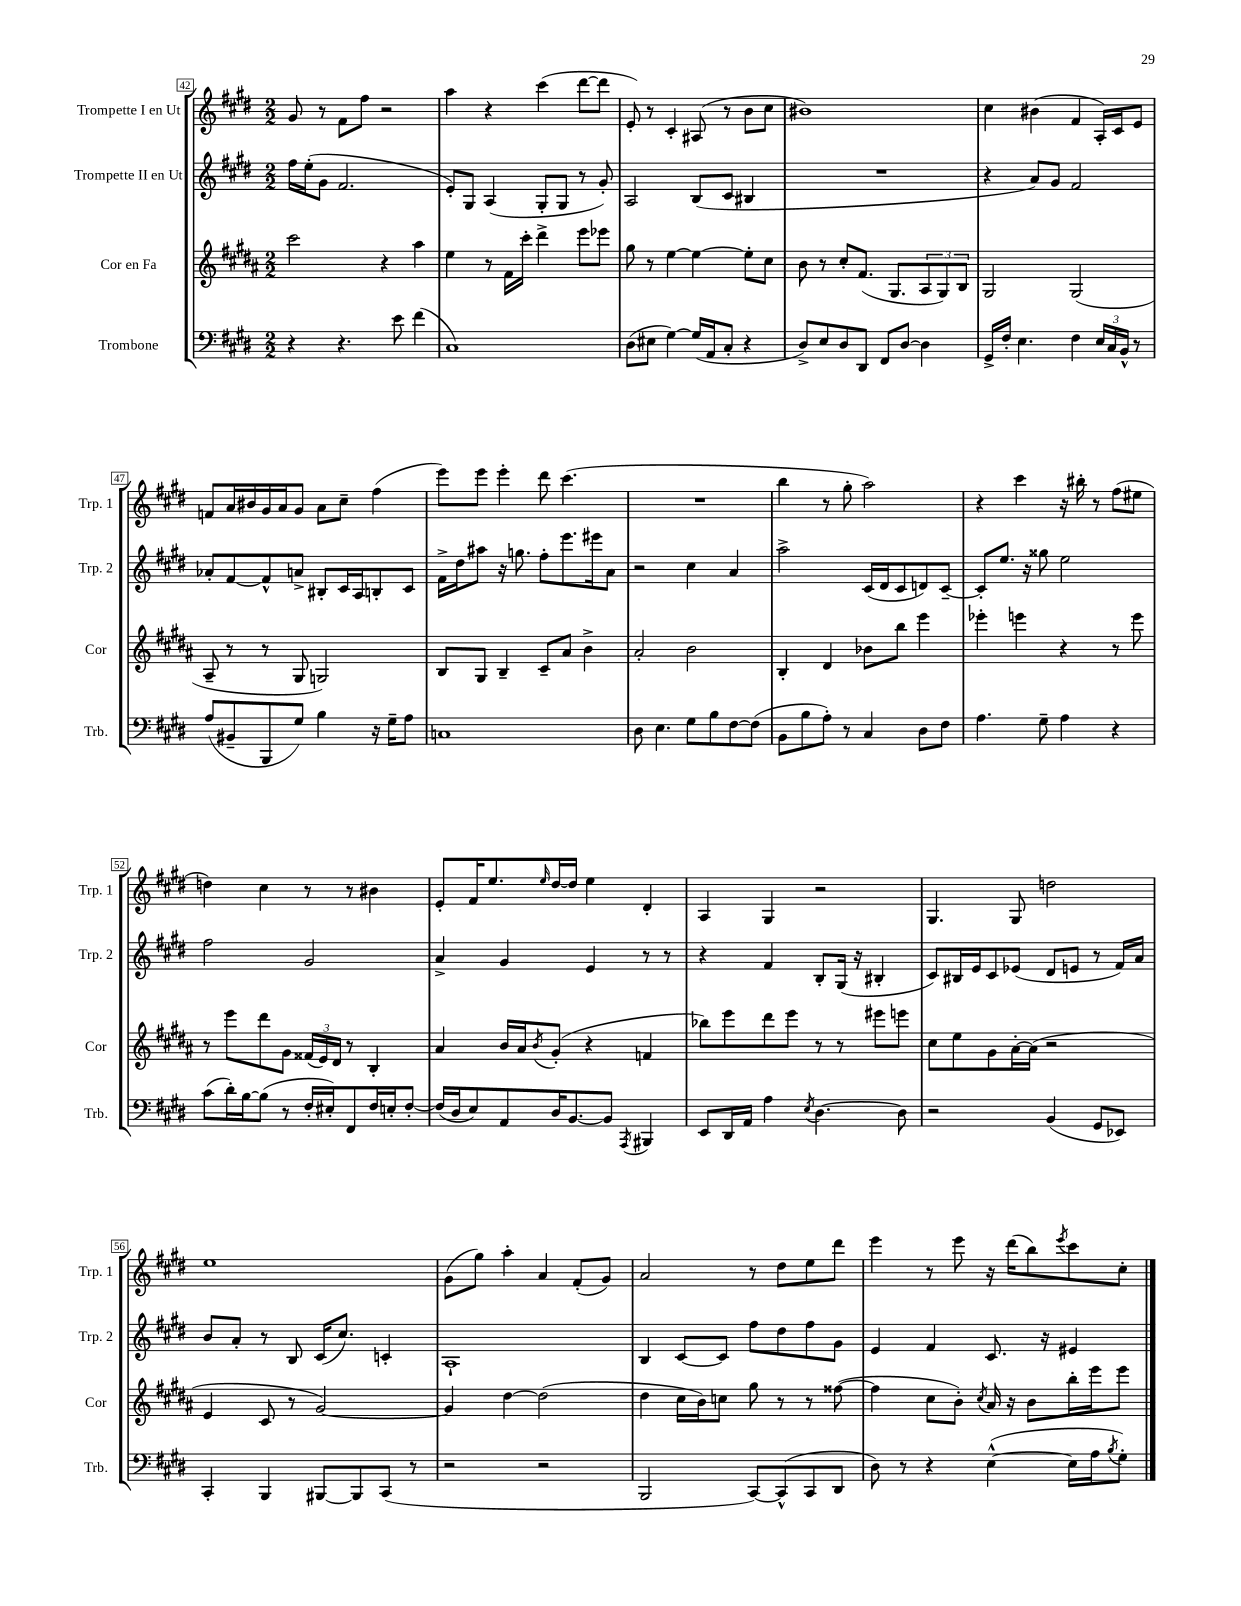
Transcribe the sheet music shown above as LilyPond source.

<<
\new StaffGroup <<
\new Staff = "s0" \with { instrumentName = "Trompette I en Ut" shortInstrumentName = "Trp. 1" } {
    \clef treble \key e \major \numericTimeSignature \time 2/2
    gis'8 r8 fis'8 fis''8 r2 |
    a''4 r4 cis'''4( dis'''8~ dis'''8 |
    e'8-.) r8 cis'4-. ais8( r8 b'8 cis''8 |
    bis'1) |
    cis''4 bis'4( fis'4 a16-.) cis'16 e'8 |
    f'8 a'16 bis'16 gis'16 a'16 gis'8 a'8 cis''8-- fis''4( |
    e'''8) e'''8 e'''4-. dis'''8 cis'''4.( |
    R1 |
    b''4 r8 gis''8-. a''2) |
    r4 cis'''4 r16 bis''16-. r8 fis''8( eis''8 |
    d''4) cis''4 r8 r8 bis'4 |
    e'8-. fis'16 e''8. \grace { e''16 } dis''16~ dis''16 e''4 dis'4-. |
    a4 gis4 r2 |
    gis4. gis8 d''2 |
    e''1 |
    gis'8( gis''8) a''4-. a'4 fis'8-.( gis'8) |
    a'2 r8 dis''8 e''8 dis'''8 |
    e'''4 r8 e'''8 r16 dis'''16( b''8) \acciaccatura { e'''8 } cis'''8 cis''8-. \bar "|." |
}
\new Staff = "s1" \with { instrumentName = "Trompette II en Ut" shortInstrumentName = "Trp. 2" } {
    \clef treble \key e \major \numericTimeSignature \time 2/2
    fis''16 e''16-.( gis'8 fis'2. |
    e'8-.) gis8 a4( gis8-. gis8 r8 gis'8-.) |
    a2 b8( cis'8 bis4 |
    R1 |
    r4 a'8) gis'8 fis'2 |
    aes'8-. fis'8~ fis'8-^ a'8-> bis8-. cis'16 a16 b8-. cis'8 |
    fis'16-> dis''16 ais''8 r16 g''8. fis''8-. e'''8. eis'''16 a'8 |
    r2 cis''4 a'4 |
    a''2-> cis'16( dis'16 cis'8 d'8) cis'8~-- |
    cis'8-. e''8. r16 gisis''8 e''2 |
    fis''2 gis'2 |
    a'4-> gis'4 e'4 r8 r8 |
    r4 fis'4 b8-. gis16( r16 bis4-. |
    cis'8) bis16 e'16 cis'8 ees'8( dis'8 e'8 r8 fis'16) a'16 |
    b'8 a'8-. r8 b8 cis'16( cis''8.) c'4-. |
    a1-! |
    b4 cis'8~ cis'8 fis''8 dis''8 fis''8 gis'8 |
    e'4 fis'4 cis'8. r16 eis'4 \bar "|." |
}
\new Staff = "s2" \with { instrumentName = "Cor en Fa" shortInstrumentName = "Cor" } {
    \clef treble \key b \major \numericTimeSignature \time 2/2
    cis'''2 r4 ais''4 |
    e''4 r8 fis'16 cis'''16-. dis'''4-> e'''8 ees'''8 |
    gis''8 r8 e''4~ e''4~ e''8-. cis''8 |
    b'8 r8 cis''8-. fis'8.( gis8. \tuplet 3/2 { ais8 gis8) b8 } |
    gis2 gis2( |
    ais8-- r8 r8 gis8 g2) |
    b8 gis8 b4-- cis'8-- ais'8 b'4-> |
    ais'2-. b'2 |
    b4-. dis'4 bes'8 b''8 e'''4 |
    ees'''4-. e'''4 r4 r8 e'''8 |
    r8 e'''8 dis'''8 gis'8 \tuplet 3/2 { fisis'16( e'16) dis'16 } r8 b4-. |
    ais'4 b'16 ais'16 \acciaccatura { b'8 } gis'8-.( r4 f'4 |
    bes''8) e'''8 dis'''8 e'''8 r8 r8 eis'''8 e'''8 |
    cis''8 e''8 gis'8 ais'16~-. ais'16( r2 |
    e'4 cis'8 r8 gis'2~) |
    gis'4 dis''4~ dis''2( |
    dis''4 cis''16 b'16) c''8 gis''8 r8 r8 fisis''8~( |
    fisis''4 cis''8 b'8-.) \acciaccatura { cis''8 } ais'16 r16 b'8 b''16-. e'''16 e'''8 \bar "|." |
}
\new Staff = "s3" \with { instrumentName = "Trombone" shortInstrumentName = "Trb." } {
    \clef bass \key e \major \numericTimeSignature \time 2/2
    r4 r4. e'8 fis'4( |
    cis1) |
    dis8( eis8 gis4~) gis16( a,16 cis8-. r4 |
    dis8->) e8 dis8 dis,8 fis,8 dis8~ dis4 |
    gis,16-> fis16-. e4. fis4 \tuplet 3/2 { e16 cis16 b,16-^ } r8 |
    a8( bis,8-- b,,8 gis8) b4 r16 gis16-- a8 |
    c1 |
    dis8 e4. gis8 b8 fis8~ fis8( |
    b,8 b8 a8-.) r8 cis4 dis8 fis8 |
    a4. gis8-- a4 r4 |
    cis'8( dis'16-.) b16~ b8( r8 fis16-. eis16-.) fis,8 fis16 e16-. fis8~-. |
    fis16( dis16 e8) a,8 dis16 b,8.~ b,8 \acciaccatura { a,,8 } bis,,4 |
    e,8 dis,16 a,16 a4 \acciaccatura { e8 } dis4.~ dis8 |
    r2 b,4( gis,8 ees,8) |
    cis,4-. b,,4 bis,,8~ bis,,8 cis,8( r8 |
    r2 r2 |
    b,,2 cis,8~) cis,8-^( cis,8 dis,8 |
    dis8) r8 r4 e4~-^( e16 a16 \acciaccatura { b8 } gis8-.) \bar "|." |
}
>>
>>
\layout { \context { \Score currentBarNumber = #42 \override BarNumber.stencil = #(make-stencil-boxer 0.1 0.3 ly:text-interface::print) } }
